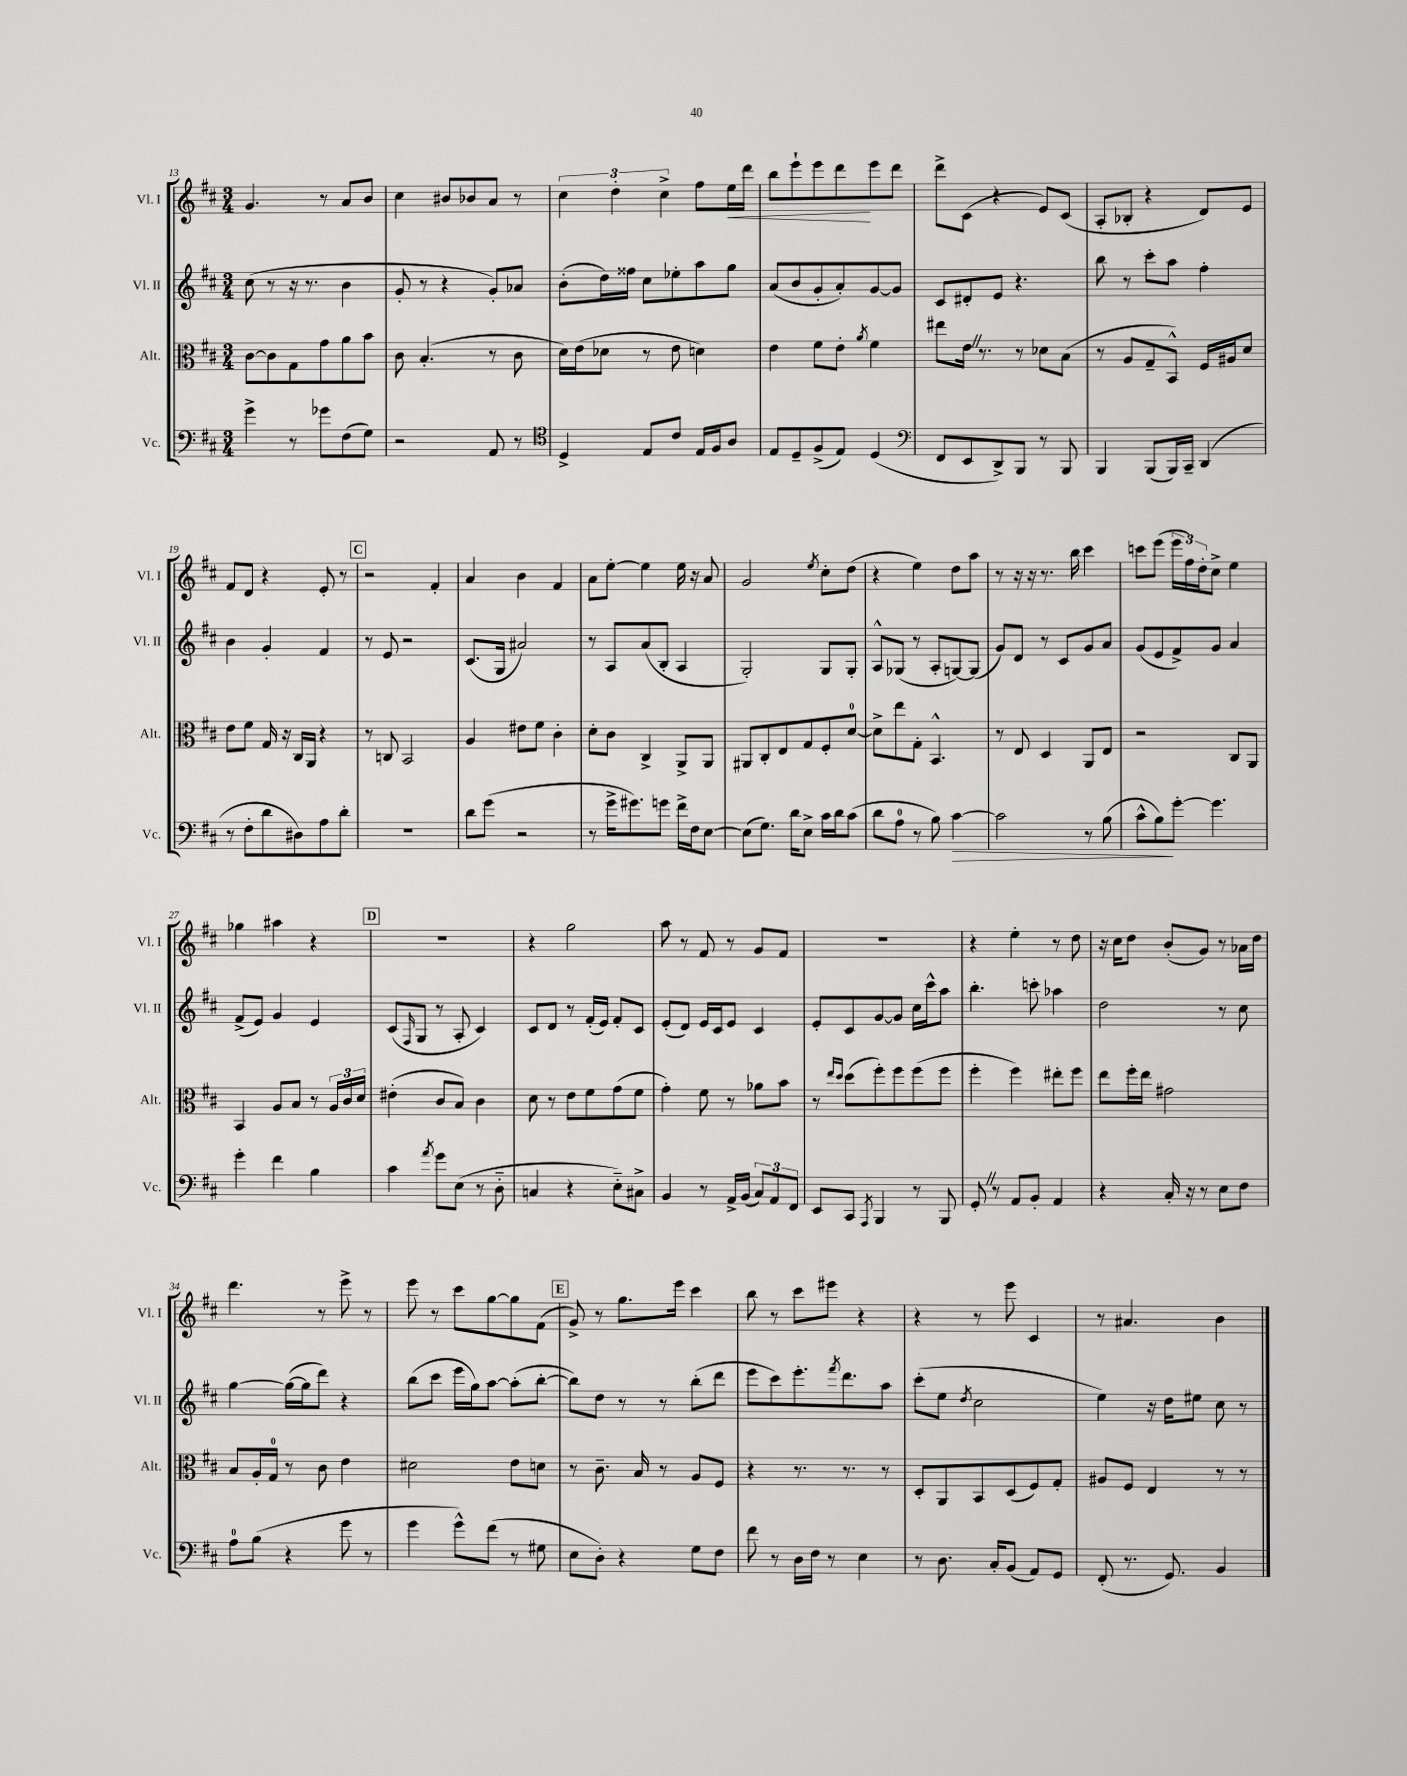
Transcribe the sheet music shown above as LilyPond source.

<<
\new StaffGroup <<
\new Staff = "s0" \with { instrumentName = "Vl. I" shortInstrumentName = "Vl. I" } {
    \clef treble \key d \major \numericTimeSignature \time 3/4
    g'4. r8 a'8 b'8 |
    cis''4 bis'8 bes'8 a'8 r8 |
    \tuplet 3/2 { cis''4 d''4-. cis''4-> } fis''8 e''16\< d'''16 |
    b''8 e'''8-! e'''8 d'''8\! e'''8 d'''8 |
    d'''8-> cis'8( r4 e'8) cis'8( |
    a8-. bes8-. r4 d'8) e'8 |
    fis'8 d'8 r4 e'8-. r8 |
    \mark \markup { \box "C" } r2 fis'4-. |
    a'4 b'4 fis'4 |
    a'8 e''8~-. e''4 e''16 r16 a'8 |
    g'2 \acciaccatura { e''8 } cis''8-. d''8( |
    r4 e''4) d''8 a''8 |
    r8 r16 r16 r8. b''16 cis'''4 |
    c'''8 e'''8( \tuplet 3/2 { e'''16 fis''16) d''16-. } cis''8-> e''4 |
    ges''4 ais''4 r4 |
    \mark \markup { \box "D" } R2. |
    r4 g''2 |
    a''8 r8 fis'8 r8 g'8 fis'8 |
    R2. |
    r4 e''4-. r8 d''8 |
    r16 cis''16 d''8 b'8-.( g'8) r8 aes'16 d''16 |
    d'''4. r8 e'''8-> r8 |
    e'''8 r8 cis'''8 g''8~ g''8 fis'8( |
    \mark \markup { \box "E" } g'8->) r8 g''8. e'''16 cis'''4 |
    b''8 r8 cis'''8 eis'''8 r4 |
    r4 r8 e'''8 cis'4 |
    r8 ais'4. b'4 \bar "|." |
}
\new Staff = "s1" \with { instrumentName = "Vl. II" shortInstrumentName = "Vl. II" } {
    \clef treble \key d \major \numericTimeSignature \time 3/4
    cis''8( r8 r16 r8. b'4 |
    g'8-. r8 r4 g'8-.) aes'8 |
    b'8-.( d''16) fisis''16 cis''8 ees''8-. a''8 g''8 |
    a'8( b'8 g'8-. a'8-.) g'8~ g'8 |
    cis'8 dis'8-. e'8 r4. |
    b''8 r8 cis'''8-. a''8 fis''4-. |
    b'4 g'4-. fis'4 |
    \mark \markup { \box "C" } r8 e'8 r2 |
    cis'8.( g16 ais'2) |
    r8 a8 a'8( b8-. a4 |
    g2-.) g8 g8-. |
    a8-^ ges8( r8 a8-. g8~) g8( |
    g'8) d'8 r8 cis'8 g'8 a'8 |
    g'8( e'8 fis'8->) g'8 a'4 |
    fis'8->( e'8) g'4 e'4 |
    \mark \markup { \box "D" } cis'8( \grace { fis16 } g8 r8 a8-. cis'4) |
    cis'8 d'8 r8 fis'16-.( e'16) fis'8-. cis'8 |
    e'8-.( d'8) e'16 cis'16 e'8 cis'4 |
    e'8-. cis'8 g'8~ g'8 cis''16 cis'''16-^ a''8 |
    b''4.-. c'''8-. aes''4 |
    d''2 r8 cis''8 |
    g''4~ g''16~( g''16 d'''8) r4 |
    b''8( cis'''8 e'''16 g''16) a''8~ a''8-.( b''8~-. |
    \mark \markup { \box "E" } b''8) d''8 r8 r8 b''8-.( d'''8 |
    e'''8 cis'''8) e'''8.-. \acciaccatura { fis'''8 } d'''8. a''8 |
    cis'''8-.( e''8 \acciaccatura { d''8 } cis''2 |
    e''4) r16 d''16 eis''8 cis''8 r8 \bar "|." |
}
\new Staff = "s2" \with { instrumentName = "Alt." shortInstrumentName = "Alt." } {
    \clef alto \key d \major \numericTimeSignature \time 3/4
    cis'8~ cis'8 g8 g'8 a'8 b'8 |
    cis'8 b4.-.( r8 cis'8 |
    d'16) e'16( des'8 r8 e'8 d'4) |
    e'4 fis'8 e'8-. \acciaccatura { a'8 } fis'4 |
    eis''8 e'16 \once \override BreathingSign.text = \markup { \musicglyph "scripts.caesura.straight" } \breathe r8. r8 des'8 b8( |
    r8 a8 g8-- b,8-^) fis16 ais16 d'8 |
    e'8 fis'8 g16 r16 cis16 a,16 r4 |
    \mark \markup { \box "C" } r8 c8 b,2 |
    a4 eis'8 fis'8 cis'4-. |
    d'8-. cis'8 cis4-> a,8-> a,8 |
    ais,8 cis8-. e8 g8 fis8-. d'8-0~ |
    d'8-> e''8 g8-. b,4.-^ |
    r8 e8 d4 a,8 e8 |
    r2 cis8 a,8 |
    b,4 a8 b8 r8 \tuplet 3/2 { a16 cis'16 d'16 } |
    \mark \markup { \box "D" } eis'4-.( cis'8 b8) cis'4 |
    d'8 r8 e'8 fis'8 g'8( fis'8 |
    g'4-.) fis'8 r8 aes'8 b'8 |
    r8 \grace { e''16 d''16 } d''8( fis''8-.) fis''8 fis''8( fis''8 |
    fis''4-. fis''4) eis''8-. fis''8 |
    e''8 fis''16-. e''16 gis'2 |
    b8 a16-. g16-0 r8 cis'8 e'4 |
    dis'2 e'8 d'8 |
    \mark \markup { \box "E" } r8 cis'8.-- b16 r8 a8 fis8 |
    r4 r8. r8. r8 |
    d8-. a,8 b,8 d8( fis8) g8-. |
    ais8 fis8 e4 r8 r8 \bar "|." |
}
\new Staff = "s3" \with { instrumentName = "Vc." shortInstrumentName = "Vc." } {
    \clef bass \key d \major \numericTimeSignature \time 3/4
    g'4-> r8 ges'8 fis8( g8) |
    r2 a,8 r8 |
    \clef tenor d4-> e8 cis'8 e16 fis16 a8 |
    e8 d8-- fis8->( e8) d4( |
    \clef bass fis,8 e,8 d,8->) b,,8 r8 b,,8 |
    b,,4 b,,8( b,,16) cis,16-- d,4( |
    r8 fis8-. d'8 dis8) a8 d'8-. |
    \mark \markup { \box "C" } R2. |
    d'8 g'8( r2 |
    r8 g'16-> gis'8.) g'8 fis'16-> fis16 e8~ |
    e8( g8.) d'16 e8-> cis'16 d'16 cis'8( |
    d'8 a8-0 r8 b8) cis'4~\> |
    cis'2 r8 b8( |
    cis'8-^ b8\!) g'8~-. g'4. |
    g'4-. fis'4 b4 |
    \mark \markup { \box "D" } cis'4 \acciaccatura { a'8 } g'8 e8( r8 d8-_ |
    c4 r4 e8-_) cis8-> |
    b,4 r8 a,16-> b,16( \tuplet 3/2 { cis8) a,8 fis,8 } |
    e,8 cis,8 \acciaccatura { a,,8 } b,,4 r8 b,,8 |
    g,8-. \once \override BreathingSign.text = \markup { \musicglyph "scripts.caesura.straight" } \breathe r8 a,8 b,8-. a,4 |
    r4 cis16-. r16 r8 e8 fis8 |
    a8-0 b8( r4 g'8 r8 |
    g'4 g'8-^) fis'8( r8 gis8 |
    \mark \markup { \box "E" } e8 d8-.) r4 g8 fis8 |
    fis'8 r8 d16 fis16 r8 e4 |
    r8 d8. cis16-. b,8( a,8) g,8 |
    fis,8-.( r8. g,8.) b,4 \bar "|." |
}
>>
>>
\layout { \context { \Score currentBarNumber = #13 } }
